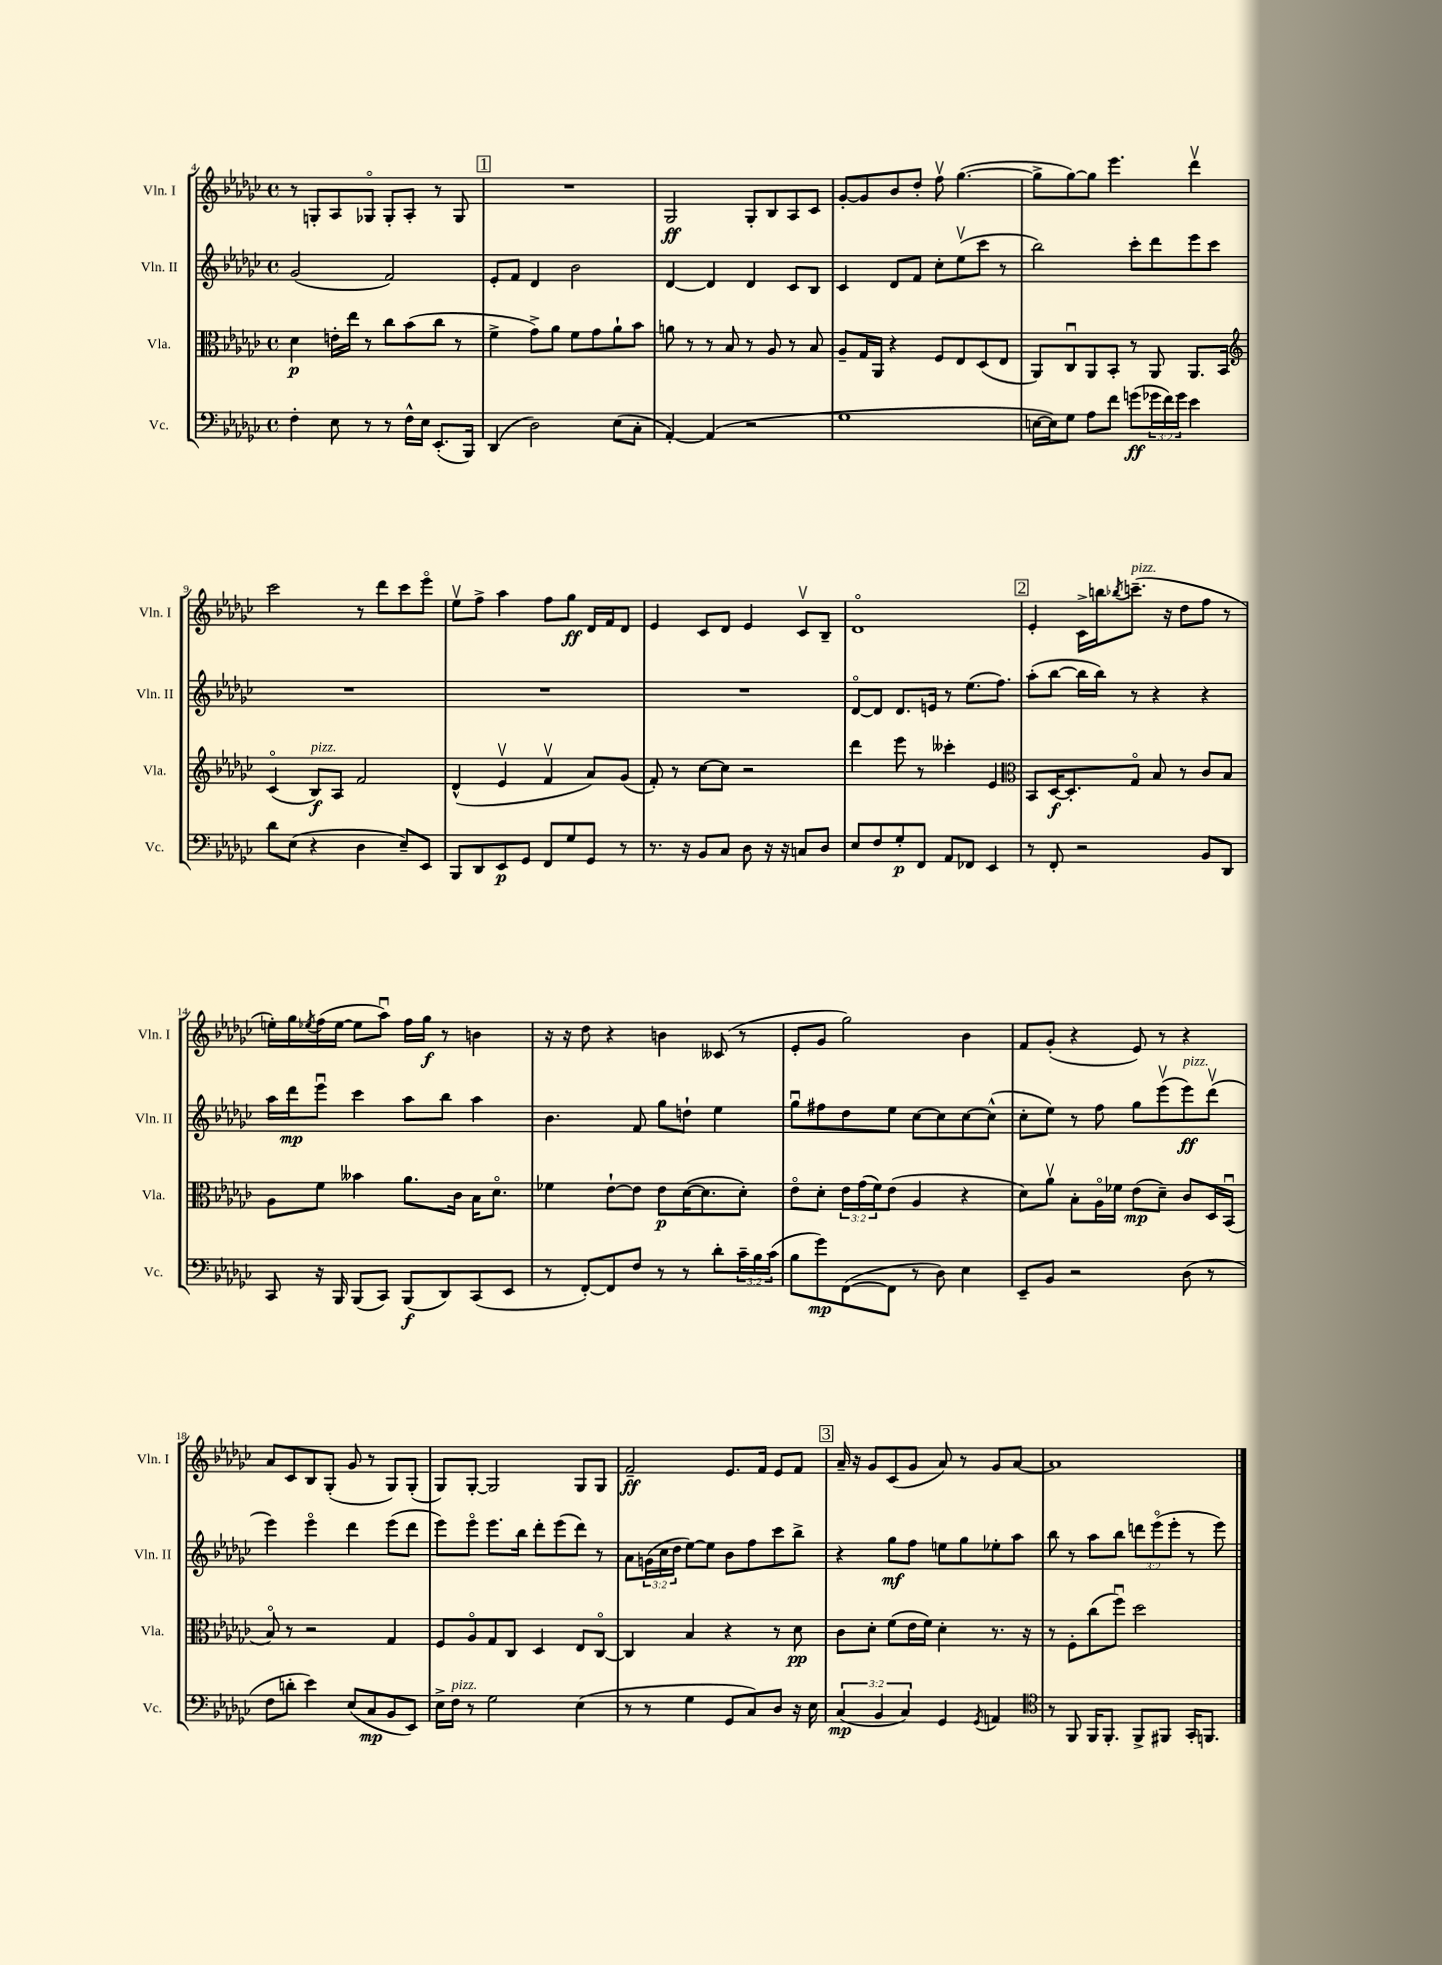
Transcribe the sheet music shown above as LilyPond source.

<<
\new StaffGroup <<
\new Staff = "s0" \with { instrumentName = "Vln. I" shortInstrumentName = "Vln. I" } {
    \clef treble \key ges \major \defaultTimeSignature \time 4/4
    r8 g8-. aes8 ges8\flageolet ges8-. aes8-. r8 ges8 |
    \mark \markup { \box "1" } R1 |
    ges2\ff ges8-. bes8 aes8 ces'8 |
    ges'8~-. ges'8 bes'8 des''8-. f''8\upbow ges''4.~( |
    ges''8-> ges''8~) ges''8 ees'''4. des'''4\upbow |
    ces'''2 r8 des'''8 ces'''8 ees'''8\flageolet |
    ees''8\upbow f''8-> aes''4 f''8 ges''8\ff des'16 f'16 des'8 |
    ees'4 ces'8 des'8 ees'4 ces'8\upbow bes8-- |
    des'1\flageolet |
    \mark \markup { \box "2" } ees'4-. ces'16-> b''16 \acciaccatura { bes''8 } c'''8.--^\markup { \italic "pizz." }( r16 des''8 f''8 r8 |
    e''16-.) ges''16 \acciaccatura { ees''8 } f''16( ees''16~ ees''8 aes''8\downbow) f''16 ges''16\f r8 b'4 |
    r16 r16 des''8 r4 b'4 ceses'8( r8 |
    ees'8-. ges'8 ges''2) bes'4 |
    f'8 ges'8-.( r4 ees'8) r8 r4 |
    aes'8 ces'8 bes8 ges8-.( ges'8 r8 ges8) ges8-.( |
    ges8) ges8~-. ges2 ges8 ges8 |
    f'2--\ff ees'8. f'16 ees'8 f'8 |
    \mark \markup { \box "3" } aes'16-- r16 ges'8 ces'8( ges'8 aes'8) r8 ges'8 aes'8~ |
    aes'1 \bar "|." |
}
\new Staff = "s1" \with { instrumentName = "Vln. II" shortInstrumentName = "Vln. II" } {
    \clef treble \key ges \major \defaultTimeSignature \time 4/4 \override Staff.TupletNumber.text = #tuplet-number::calc-fraction-text
    ges'2( f'2) |
    \mark \markup { \box "1" } ees'8-. f'8 des'4 bes'2 |
    des'4~ des'4 des'4 ces'8 bes8 |
    ces'4 des'8 f'8 ces''8-. ees''8\upbow( ces'''8 r8 |
    bes''2) ces'''8-. des'''8 ees'''8 ces'''8 |
    R1 |
    R1 |
    R1 |
    des'8~\flageolet des'8 des'8. e'16 r8 ees''8.( f''8.) |
    \mark \markup { \box "2" } aes''8-.( bes''8~ bes''16 bes''16) r8 r4 r4 |
    aes''16 des'''16\mp ees'''8\downbow ces'''4 aes''8 bes''8 aes''4 |
    bes'4. f'8 ges''8 d''8-! ees''4 |
    ges''8\downbow fis''8 des''8 ees''8 ces''8~ ces''8 ces''8~ ces''8-^( |
    ces''8-. ees''8) r8 f''8 ges''8 ees'''8\upbow( ees'''8\ff^\markup { \italic "pizz." }) des'''8\upbow( |
    ees'''4) ees'''4\flageolet des'''4 ees'''8( des'''8 |
    ees'''8) ees'''8\flageolet ees'''8. bes''16 des'''8-. ees'''8( des'''8) r8 |
    aes'8 \tuplet 3/2 { g'16( ces''16 des''16 } ees''8~) ees''8 bes'8 f''8 ces'''8 bes''8-> |
    \mark \markup { \box "3" } r4 ges''8\mf f''8 e''8 ges''8 ees''8-. aes''8 |
    bes''8 r8 aes''8 bes''8 \tuplet 3/2 { d'''8 ees'''8\flageolet( ees'''8-. } r8 ees'''8) \bar "|." |
}
\new Staff = "s2" \with { instrumentName = "Vla." shortInstrumentName = "Vla." } {
    \clef alto \key ges \major \defaultTimeSignature \time 4/4 \override Staff.TupletNumber.text = #tuplet-number::calc-fraction-text
    des'4\p e'16-. ees''16 r8 ces''8 bes'8( ces''8 r8 |
    \mark \markup { \box "1" } f'4-> ges'8->) aes'8 f'8 ges'8 aes'8-! bes'8 |
    a'8 r8 r8 bes8 r8 aes8 r8 bes8 |
    aes8-- ges16 aes,16 r4 f8 ees8 des8( ees8 |
    aes,8) ces8\downbow aes,8 bes,8-. r8 aes,8 aes,8. bes,16 |
    \clef treble ces'4\flageolet( bes8\f^\markup { \italic "pizz." }) aes8 f'2 |
    des'4-^( ees'4\upbow f'4\upbow aes'8) ges'8( |
    f'8-.) r8 ces''8~ ces''8 r2 |
    des'''4 ees'''8 r8 ceses'''4-. ees'4 |
    \mark \markup { \box "2" } \clef alto bes,8 des16~\f des8.-. ges8\flageolet bes8 r8 ces'8 bes8 |
    aes8 f'8 beses'4 aes'8. ces'16 bes16 des'8.\flageolet |
    fes'4 ees'8~-! ees'8 ees'8\p des'16~( des'8. des'8-.) |
    ees'8\flageolet des'8-. \tuplet 3/2 { ees'16 ges'16( f'16) } ees'8( aes4 r4 |
    des'8) aes'8\upbow bes8-. aes16\flageolet fes'16 ees'8\mp( des'8--) ces'8 des16 bes,16\downbow( |
    bes8\flageolet) r8 r2 ges4 |
    f8 aes8\flageolet ges8 ces8 des4 ees8 ces8~\flageolet |
    ces4 bes4 r4 r8 des'8\pp |
    \mark \markup { \box "3" } ces'8 des'8-. f'8( ees'16 f'16) des'4-. r8. r16 |
    r8 f8-. ces''8( f''8\downbow) des''2 \bar "|." |
}
\new Staff = "s3" \with { instrumentName = "Vc." shortInstrumentName = "Vc." } {
    \clef bass \key ges \major \defaultTimeSignature \time 4/4 \override Staff.TupletNumber.text = #tuplet-number::calc-fraction-text
    f4-. ees8 r8 r8 f16-^ ees16 ees,8.-.( bes,,16) |
    \mark \markup { \box "1" } des,4( des2) ees8( ces8-. |
    aes,4~-.) aes,4( r2 |
    ges1 |
    e16~ e16) ges8 aes8 f'8 g'8\ff( \tuplet 3/2 { ges'16 f'16) ges'16 } ees'4 |
    des'8 ees8( r4 des4 ees8--) ees,8 |
    bes,,8 des,8 ees,8\p ges,8 f,8 ges8 ges,8 r8 |
    r8. r16 bes,8 ces8 des8 r16 r16 c8 des8 |
    ees8 f8 ges8-.\p f,8 aes,8 fes,8 ees,4 |
    \mark \markup { \box "2" } r8 f,8-. r2 bes,8 des,8 |
    ces,8 r16 bes,,16 bes,,8( ces,8) bes,,8\f( des,8) ces,8( ees,8 |
    r8 f,8~-.) f,8 f8 r8 r8 des'8-. \tuplet 3/2 { ces'16-- bes16 ces'16( } |
    bes8 ges'8\mp) f,8~( f,8 r8 des8) ees4 |
    ees,8-- bes,8 r2 des8( r8 |
    f8 d'8-. ees'4) ees8( ces8\mp bes,8 ees,8) |
    ees16-> f16^\markup { \italic "pizz." } r8 ges2 ees4( |
    r8 r8 ges4 ges,8 ces8) des8 r16 ees16 |
    \mark \markup { \box "3" } \tuplet 3/2 { ces4\mp( bes,4 ces4) } ges,4 \acciaccatura { ges,8 } a,4 |
    \clef tenor r8 f,8 f,16 f,8.-. f,8-> fis,8 ges,16-. f,8. \bar "|." |
}
>>
>>
\layout { \context { \Score currentBarNumber = #4 } }
